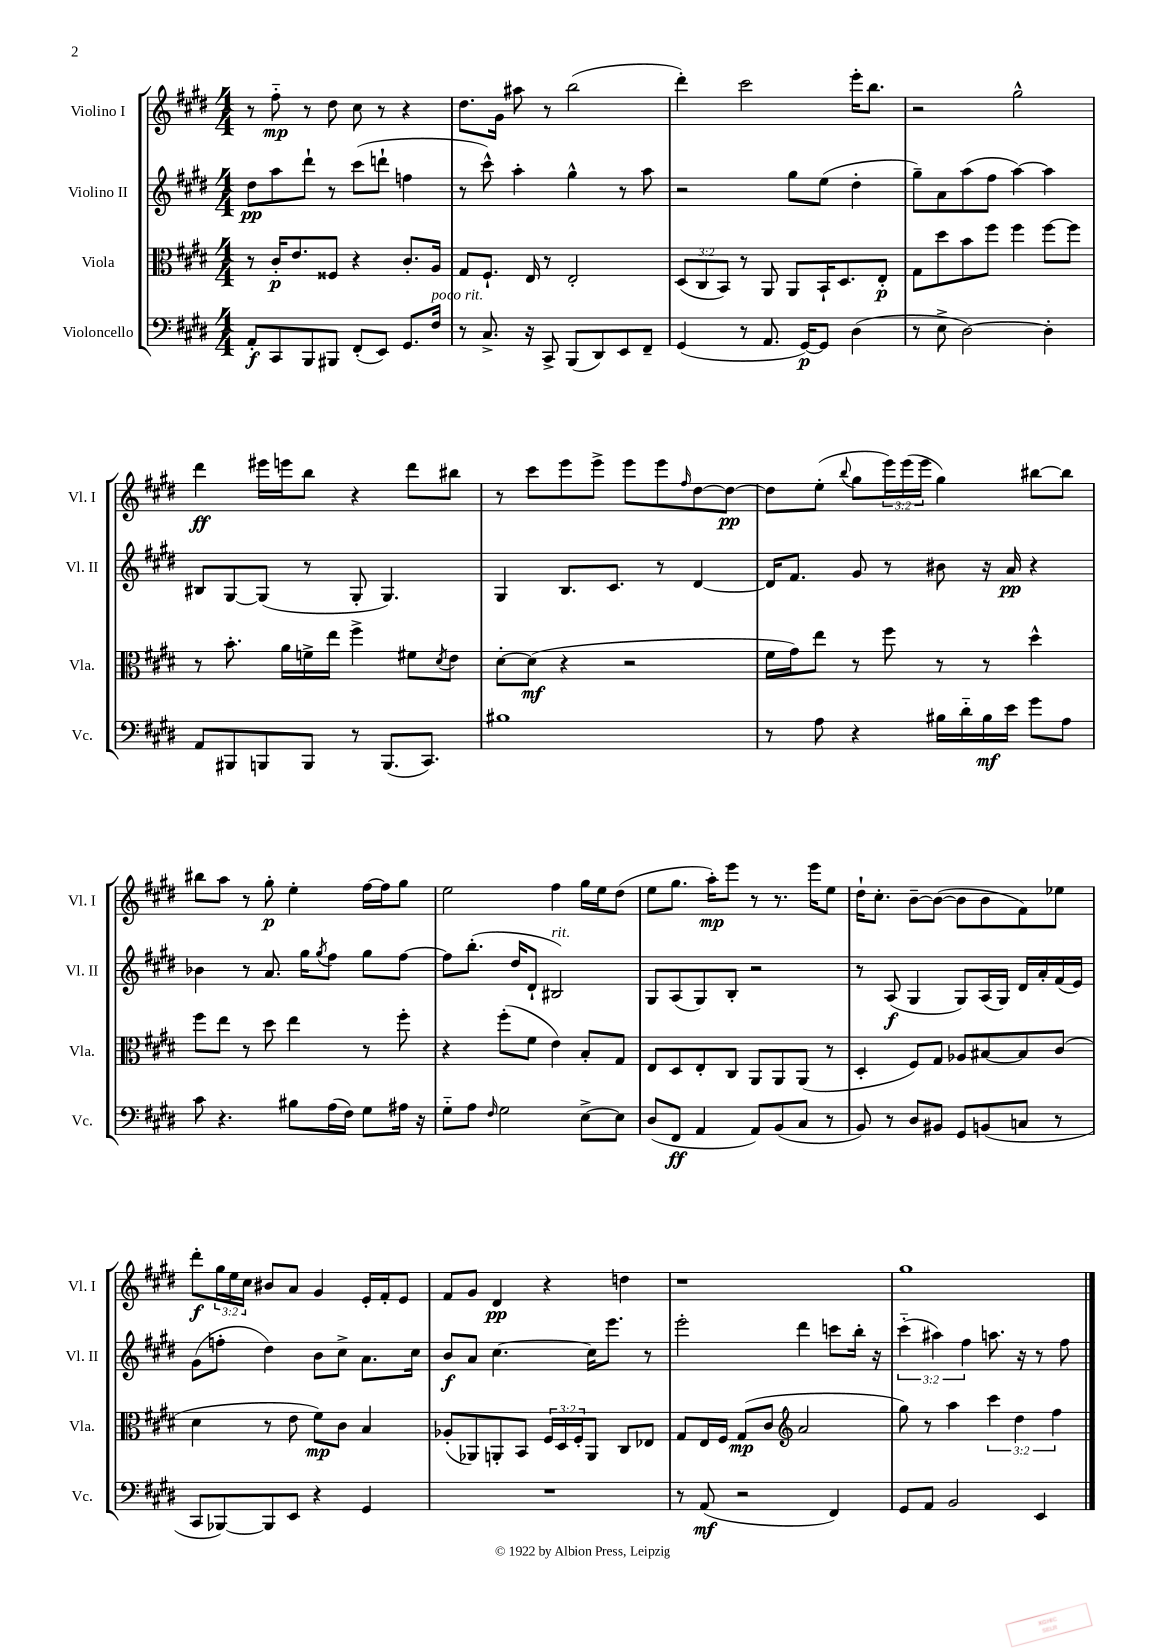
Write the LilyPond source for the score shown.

<<
\new StaffGroup <<
\new Staff = "s0" \with { instrumentName = "Violino I" shortInstrumentName = "Vl. I" } {
    \clef treble \key e \major \numericTimeSignature \time 4/4 \override Staff.TupletNumber.text = #tuplet-number::calc-fraction-text
    r8 fis''8-_\mp r8 dis''8 cis''8 r8 r4 |
    dis''8. gis'16 ais''8 r8 b''2( |
    dis'''4-.) cis'''2 e'''16-. b''8. |
    r2 gis''2-^ |
    dis'''4\ff eis'''16 e'''16 b''8 r4 dis'''8 bis''8 |
    r8 cis'''8 e'''8 e'''8-> e'''8 e'''8 \grace { fis''16 } dis''8~ dis''8~\pp |
    dis''8 e''8-.( \appoggiatura { b''8 } gis''8 \tuplet 3/2 { e'''16) e'''16( e'''16 } gis''4) bis''8~ bis''8 |
    bis''8 a''8 r8 gis''8-.\p e''4-. fis''16~ fis''16 gis''8 |
    e''2 fis''4 gis''16 e''16 dis''8( |
    e''8 gis''8. a''16-.\mp) e'''8 r8 r8. e'''16 e''8 |
    dis''16-! cis''8.-. b'8~-- b'8~( b'8 b'8 fis'8) ees''8 |
    dis'''8-.\f \tuplet 3/2 { gis''16 e''16 cis''16 } bis'8 a'8 gis'4 e'16-. fis'16-. e'8 |
    fis'8 gis'8 dis'4\pp r4 d''4 |
    r1 |
    gis''1 \bar "|." |
}
\new Staff = "s1" \with { instrumentName = "Violino II" shortInstrumentName = "Vl. II" } {
    \clef treble \key e \major \numericTimeSignature \time 4/4 \override Staff.TupletNumber.text = #tuplet-number::calc-fraction-text
    dis''8\pp a''8 dis'''8-! r8 cis'''8( d'''8-! f''4 |
    r8 cis'''8-^) a''4-. gis''4-^ r8 a''8 |
    r2 gis''8 e''8( dis''4-. |
    gis''8--) a'8 a''8( fis''8 a''4~) a''4 |
    bis8 gis8~ gis8( r8 gis8-. gis4.) |
    gis4 b8. cis'8. r8 dis'4~ |
    dis'16 fis'8. gis'8 r8 bis'8 r16 a'16\pp r4 |
    bes'4 r8 a'8. gis''16 \acciaccatura { gis''8 } fis''8 gis''8 fis''8~ |
    fis''8 b''8.-.( dis''16 dis'8-! bis2^\markup { \italic "rit." }) |
    gis8 a8( gis8) b8-. r2 |
    r8 a8\f( gis4 gis8) a16( gis16) dis'16 a'16-. fis'16( e'16) |
    gis'8( f''8-. dis''4) b'8 cis''8-> a'8. cis''16 |
    b'8\f a'8 cis''4.~ cis''16 e'''8. r8 |
    e'''2-. dis'''4 c'''8 b''16-. r16 |
    \tuplet 3/2 { cis'''4-_( ais''4) fis''4 } a''8. r16 r8 fis''8 \bar "|." |
}
\new Staff = "s2" \with { instrumentName = "Viola" shortInstrumentName = "Vla." } {
    \clef alto \key e \major \numericTimeSignature \time 4/4 \override Staff.TupletNumber.text = #tuplet-number::calc-fraction-text
    r8 cis'16-.\p e'8. fisis8 r4 cis'8.-. a16 |
    gis8 fis8.-! e16 r8 e2-. |
    \tuplet 3/2 { dis8( cis8 b,8) } r8 a,8 a,8 b,16-! dis8. e8-.\p |
    gis8 dis''8 b'8 fis''8 fis''4 fis''8~ fis''8 |
    r8 b'8.-. a'16 f'16-> e''16 fis''4-> fis'8 \acciaccatura { dis'8 } e'8 |
    dis'8~-. dis'8\mf( r4 r2 |
    fis'16 gis'16) e''8 r8 fis''8 r8 r8 dis''4-^ |
    fis''8 e''8 r8 dis''8 e''4 r8 fis''8-. |
    r4 fis''8-.( fis'8 e'4) b8-. gis8 |
    e8 dis8 e8-. cis8 a,8 a,8 a,8( r8 |
    dis4-. fis8) gis8 aes8 bis8~ bis8 cis'8( |
    dis'4 r8 e'8 fis'8\mp) cis'8 b4 |
    aes8-.( aes,8) a,8-. b,8 \tuplet 3/2 { fis16 dis16 fis16-. } a,8 cis8 ees8 |
    gis8 e16 fis16 gis8\mp( cis'8 \clef treble a'2 |
    gis''8) r8 a''4 \tuplet 3/2 { cis'''4 dis''4 fis''4 } \bar "|." |
}
\new Staff = "s3" \with { instrumentName = "Violoncello" shortInstrumentName = "Vc." } {
    \clef bass \key e \major \numericTimeSignature \time 4/4
    a,8-.\f cis,8 b,,8 bis,,8 fis,8-.( e,8) gis,8. fis16^\markup { \italic "poco rit." } |
    r8 cis8.-> r16 cis,8-> b,,8( dis,8) e,8 fis,8-- |
    gis,4( r8 a,8. gis,16~\p) gis,8 dis4( |
    r8 e8-> dis2~) dis4-. |
    a,8 bis,,8 b,,8 b,,8 r8 b,,8.( cis,8.) |
    bis1 |
    r8 a8 r4 bis16 dis'16-_ bis16\mf e'16 gis'8 a8 |
    cis'8 r4. bis8 a16( fis16) gis8 ais16 r16 |
    gis8-_ a8 \grace { fis16 } gis2 e8~-> e8 |
    dis8( fis,8\ff a,4 a,8) b,8( cis8 r8 |
    b,8) r8 dis8 bis,8 gis,8 b,8( c8 r8 |
    cis,8 bes,,8~) bes,,8 e,8 r4 gis,4 |
    R1 |
    r8 a,8\mf( r2 fis,4) |
    gis,8 a,8 b,2 e,4 \bar "|." |
}
>>
>>
\layout { \context { \Score \remove "Bar_number_engraver" } }
